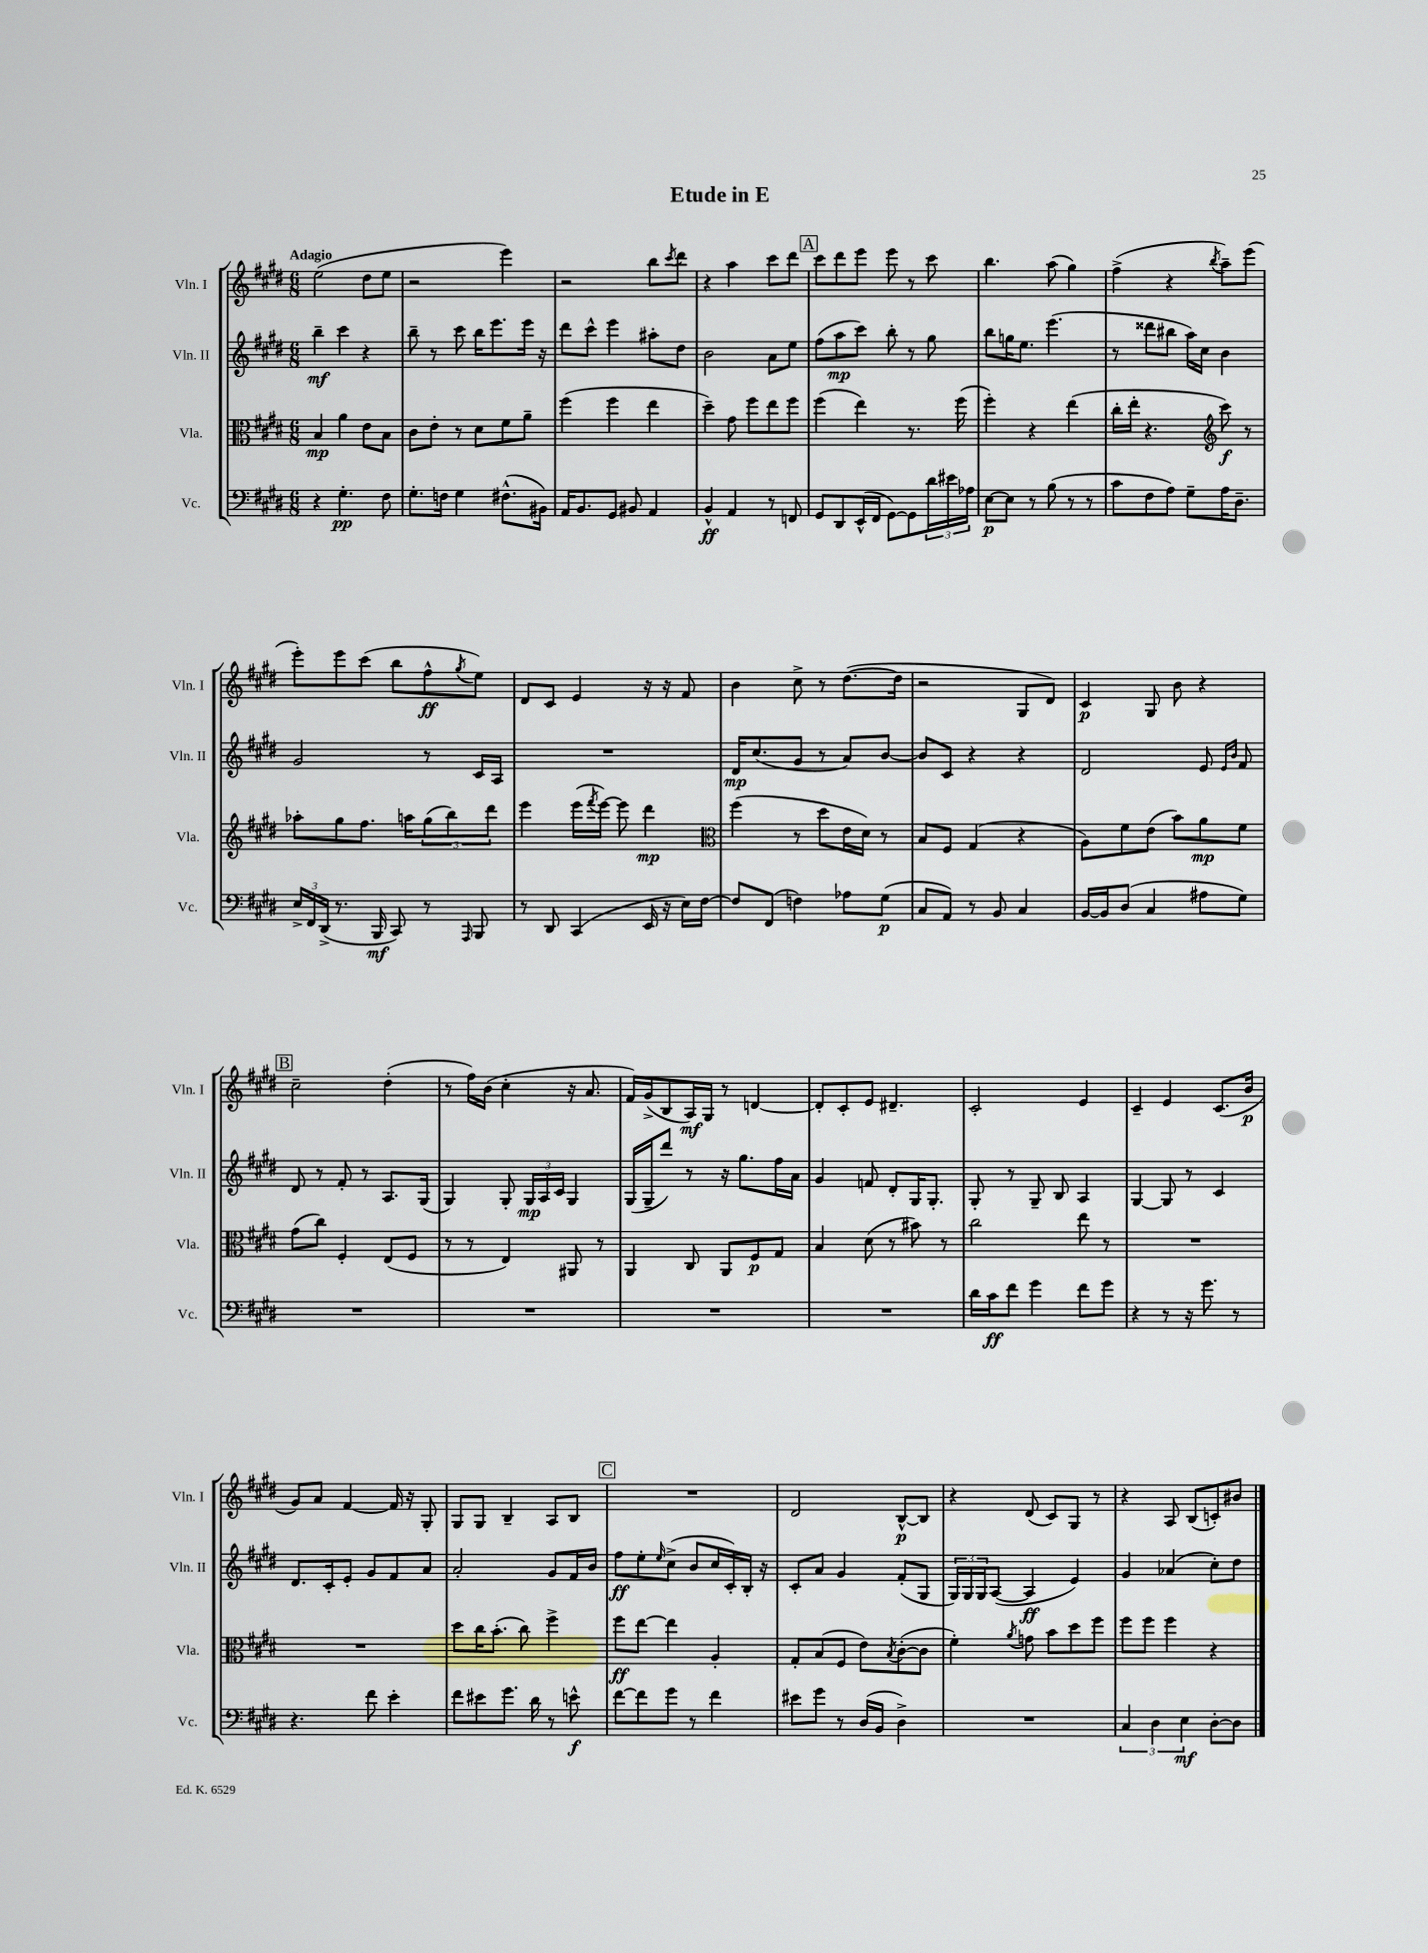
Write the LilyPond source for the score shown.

\header { title = "Etude in E" }
<<
\new StaffGroup <<
\new Staff = "s0" \with { instrumentName = "Vln. I" shortInstrumentName = "Vln. I" } {
    \clef treble \key e \major \numericTimeSignature \time 6/8 \tempo "Adagio"
    e''2( dis''8 e''8 |
    r2 e'''4) |
    r2 b''8 \acciaccatura { cis'''8 } dis'''8 |
    r4 a''4 cis'''8 dis'''8 |
    \mark \markup { \box "A" } cis'''8 dis'''8 e'''8 e'''8 r8 cis'''8 |
    b''4. a''8( gis''4) |
    fis''4->( r4 \acciaccatura { b''8 } a''8--) e'''8( |
    e'''8-.) e'''8 cis'''8( b''8 fis''8-^\ff \acciaccatura { gis''8 } e''8) |
    dis'8 cis'8 e'4 r16 r16 fis'8 |
    b'4 cis''8-> r8 dis''8.~( dis''16 |
    r2 gis8 dis'8) |
    cis'4\p gis8 b'8 r4 |
    \mark \markup { \box "B" } cis''2-- dis''4-.( |
    r8 fis''16) b'16( cis''4-. r16 a'8. |
    fis'16) gis'16->( b8 a16\mf) gis16 r8 d'4~ |
    d'8-. cis'8-. e'8 dis'4.-- |
    cis'2-. e'4 |
    cis'4-- e'4 cis'8.( b'16\p |
    gis'8) a'8 fis'4~ fis'16 r16 gis8-. |
    gis8 gis8 b4-- a8 b8 |
    \mark \markup { \box "C" } R2. |
    dis'2 b8~-^\p b8 |
    r4 dis'8( cis'8) gis8 r8 |
    r4 a8 b8( c'8-.) bis'8 \bar "|." |
}
\new Staff = "s1" \with { instrumentName = "Vln. II" shortInstrumentName = "Vln. II" } {
    \clef treble \key e \major \numericTimeSignature \time 6/8
    b''4--\mf cis'''4 r4 |
    b''8-- r8 cis'''8 b''16 e'''8. e'''16 r16 |
    dis'''8 cis'''8-^ e'''4 ais''8-. dis''8 |
    b'2 a'8 e''8 |
    \mark \markup { \box "A" } fis''8( a''8\mp cis'''8) b''8-. r8 gis''8 |
    b''8 g''16 e''8. e'''4.( |
    r8 disis'''8 bis''8 a''16) cis''16 b'4 |
    gis'2 r8 cis'16 a16 |
    R2. |
    dis'16\mp cis''8.( gis'8 r8 a'8) b'8~ |
    b'8 cis'8 r4 r4 |
    dis'2 e'8 \grace { e'16 b'16 } fis'8 |
    \mark \markup { \box "B" } dis'8 r8 fis'8-. r8 a8. gis16( |
    gis4) gis8-. \tuplet 3/2 { gis16\mp a16 cis'16 } gis4 |
    gis16( gis16-- dis'''8) r8 r16 gis''8. fis''16 a'16 |
    gis'4 f'8 dis'8-. gis16 gis8.-. |
    gis8-. r8 gis8-- b8 a4 |
    gis4~ gis8 r8 cis'4 |
    dis'8. cis'16-. e'8-. gis'8 fis'8 a'8 |
    a'2-. gis'8 fis'16 b'16 |
    \mark \markup { \box "C" } fis''8\ff e''8-. \grace { e''16 } cis''8->( b'8 cis''16 cis'16-.) b16-. r16 |
    cis'8-. a'8 gis'4 fis'8-.( gis8 |
    \tuplet 3/2 { gis16) gis16 gis16 } a8~( a4\ff e'4) |
    gis'4 aes'4( cis''8-.) dis''8 \bar "|." |
}
\new Staff = "s2" \with { instrumentName = "Vla." shortInstrumentName = "Vla." } {
    \clef alto \key e \major \numericTimeSignature \time 6/8
    b4\mp a'4 e'8 b8 |
    cis'8 e'8-. r8 dis'8 fis'8 a'8-- |
    fis''4( fis''4 e''4 |
    dis''4--) gis'8 fis''8 e''8 fis''8 |
    \mark \markup { \box "A" } fis''4( e''4) r8. fis''16( |
    fis''4-.) r4 e''4( |
    cis''16-. e''16-. r4. \clef treble cis'''8\f) r8 |
    aes''8-. gis''8 fis''8. a''16 \tuplet 3/2 { gis''8( b''8) dis'''8 } |
    e'''4 e'''16( \acciaccatura { fis'''8 } e'''16~) e'''8 dis'''4\mp |
    \clef alto fis''4( r8 dis''8 e'16 dis'16) r8 |
    b8 fis8 gis4( r4 |
    a8) fis'8 e'8( b'8) a'8\mp fis'8 |
    \mark \markup { \box "B" } gis'8( cis''8) fis4-. e8( fis8 |
    r8 r8 e4) ais,8 r8 |
    a,4 cis8 a,8 fis8\p gis8 |
    b4 dis'8( r8 bis'8) r8 |
    cis''2 e''8 r8 |
    R2. |
    R2. |
    dis''8 cis''16 b'8.-.( cis''8) fis''4-> |
    \mark \markup { \box "C" } fis''8\ff e''8~ e''4 a4-. |
    gis8-. b8( fis8 e'8) \acciaccatura { b8 } cis'8~-.( cis'8 |
    fis'4-.) \acciaccatura { a'8 } g'8 b'8 dis''8 fis''8 |
    fis''8 fis''8 fis''4 r4 \bar "|." |
}
\new Staff = "s3" \with { instrumentName = "Vc." shortInstrumentName = "Vc." } {
    \clef bass \key e \major \numericTimeSignature \time 6/8
    r4 gis4.-.\pp fis8 |
    gis8.-. f16 gis4 fis8.-^( bis,16) |
    a,16 b,8. gis,8 bis,8 a,4 |
    b,4-^\ff a,4 r8 f,8 |
    \mark \markup { \box "A" } gis,8 dis,8 e,16-^( fis,16 gis,8~) gis,8 \tuplet 3/2 { dis'16 eis'16 aes16 } |
    e8~\p e8 r8 b8( r8 r8 |
    cis'8 fis8 a8) gis8-- a16 dis8.-- |
    \tuplet 3/2 { e16-> fis,16 dis,16->( } r8. b,,16\mf cis,8) r8 \grace { a,,16 } b,,8 |
    r8 dis,8 cis,4( e,16 r16 e16) fis16~ |
    fis8 fis,8( f4) aes8 gis8\p( |
    cis8 a,8) r8 b,8 cis4 |
    b,16~ b,16 dis8( cis4 ais8 gis8) |
    \mark \markup { \box "B" } R2. |
    R2. |
    R2. |
    R2. |
    dis'16 cis'16\ff fis'8 gis'4 fis'8 gis'8 |
    r4 r8 r16 gis'8. r8 |
    r4. fis'8 e'4-. |
    fis'8 eis'8 gis'8. dis'16 r8 e'8-^\f |
    \mark \markup { \box "C" } fis'8~ fis'8 gis'8 r8 fis'4 |
    eis'8 gis'8 r8 dis16( b,16 dis4->) |
    R2. |
    \tuplet 3/2 { cis4 dis4 e4\mf } dis8~-. dis8 \bar "|." |
}
>>
>>
\layout { \context { \Score \remove "Bar_number_engraver" } }
